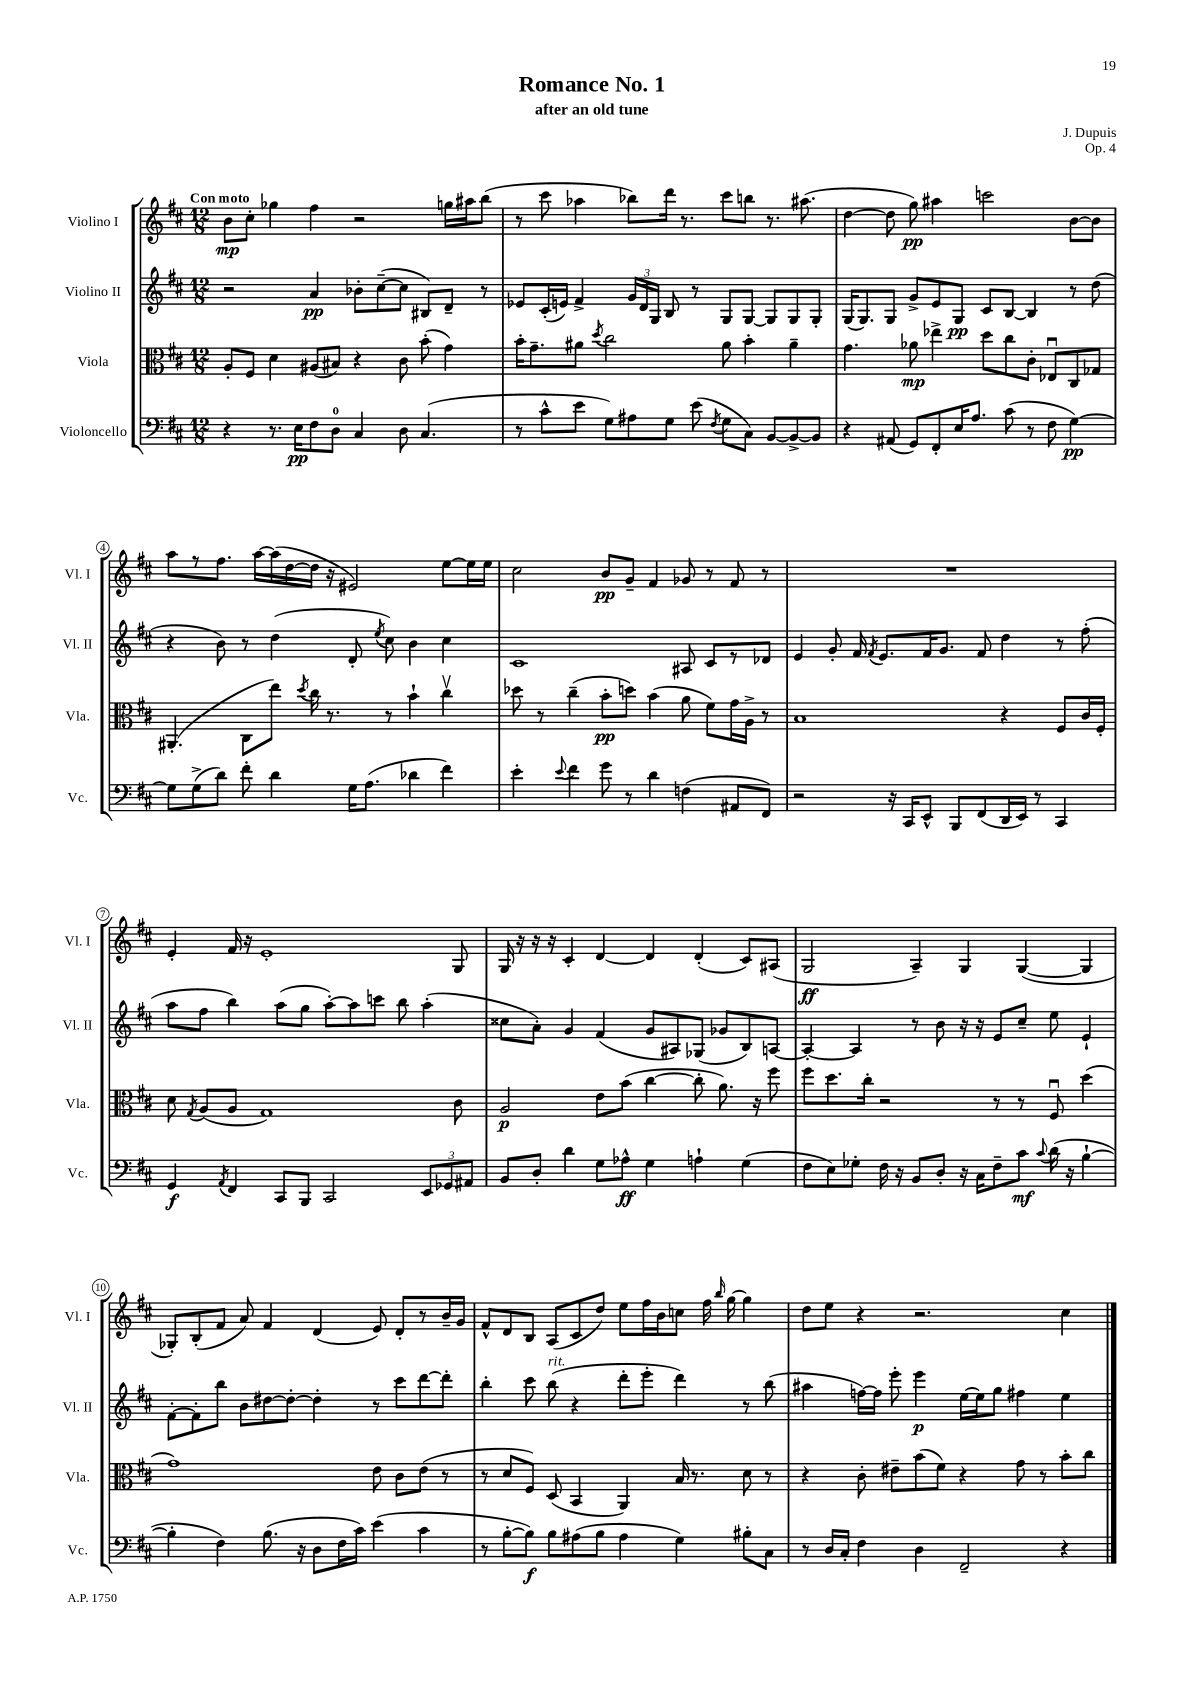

**kern	**kern	**kern	**kern
*staff4	*staff3	*staff2	*staff1
*clefF4	*clefC3	*clefG2	*clefG2
*k[f#c#]	*k[f#c#]	*k[f#c#]	*k[f#c#]
*M12/8	*M12/8	*M12/8	*M12/8
4r	8A'	2r	8b
.	8F#	.	8cc#'
8.r	4d	.	4gg-
16E	.	.	.
8F#	(8A#	4a	4ff#
8D	8B#)	.	.
4C#	4r	8b-'	2r
.	.	([8cc#~	.
8D	8c#	8cc#]	.
(4.C#	(8b'	8B#)	.
.	4g)	8d~	16gg
.	.	.	16aa#
.	.	8r	(8bb
=	=	=	=
8r	16b'	8e-	8r
.	8.g~	.	.
8c#^^	.	(16c#'	8ccc#
.	.	16e)	.
8e	8a#	4f#^	4aa-
.	8qdd	.	.
8G)	2cc#	.	.
8A#	.	24g	8bb-)
.	.	24d	.
.	.	24G	.
8G	.	8B	16ddd
.	.	.	8.r
(8e	.	8r	.
8qF#	.	.	.
8G	8a#	8G	8ccc#
8C#)	4b'	[8G	8bb
[8BB	.	8G]	8.r
8BB^_	4a#~	8G	.
.	.	.	(8.aa#
8BB]	.	8G'	.
=	=	=	=
4r	4.g	(16G	[4dd
.	.	8.G)	.
(8AA#	.	8G	8dd]
8GG)	8a-	8g^	8gg)
8FF#'	4ee-^	8e	4aa#
16E	.	8G	.
8.A	.	.	.
.	8dd	8c#	2ccc
(8c#	8cc#	[8B	.
8r	8c#'	4B]	.
8F#	8E-u	.	.
[4G)	8C#	8r	[8b
.	8G-	(8dd	8b]
=	=	=	=
8G]	(4.AA#'	4r	8aa
(8G^	.	.	8r
8d)	.	8b)	8.ff#
8f#'	8C#	8r	.
.	.	.	[16aa
4d	8ee)	(4dd	(16aa]
.	.	.	[16dd
.	8qdd	.	.
.	16cc#	.	16dd]
.	8.r	.	16r
16G	.	8d'	2e#)
(8.A	.	.	.
.	.	8qee	.
.	8r	8cc#)	.
4d-	4b`	4b	.
4f#)	4cc#v	4cc#	[8ee
.	.	.	16ee]
.	.	.	16ee
=	=	=	=
4e'	8dd-	1c#	2cc#
.	8r	.	.
8qqe	.	.	.
4f#	(4cc#~	.	.
8g	8b'	.	8b
8r	8dd)	.	8g~
4d	(4b	.	4f#
(4F	8a	8A#	8g-
.	8f#)	8c#	8r
8AA#	16g	8r	8f#
.	16A^	.	.
8FF#)	8r	8d-	8r
=	=	=	=
2r	1B	4e	1.r
.	.	8g'	.
.	.	16f#	.
.	.	8qf#	.
.	.	8.e	.
16r	.	.	.
16CC#	.	.	.
8EE^^	.	16f#	.
.	.	8.g	.
8BBB	.	.	.
(8FF#	.	8f#	.
16DD	4r	4dd	.
16EE)	.	.	.
8r	.	.	.
4CC#	8F#	8r	.
.	16c#	(8ff#'	.
.	16F#'	.	.
=	=	=	=
4GG	8d	8aa	4e'
.	8qG	.	.
.	(8A	8ff#	.
8qAA	.	.	.
4FF#	8A	4bb)	16f#
.	.	.	16r
.	1G)	.	1e'
8CC#	.	(8aa	.
8BBB	.	8gg	.
2CC#	.	[8aa')	.
.	.	8aa]	.
.	.	8ccc	.
.	.	8bb	.
12EE	.	(4aa'	.
12GG-	.	.	.
.	8c#	.	8G
12AA#	.	.	.
=	=	=	=
8BB	2A	8cc##	16G
.	.	.	16r
8D'	.	8a')	16r
.	.	.	16r
4d	.	4g	4c#'
8G	8e	(4f#	[4d
8A-^^	(8b	.	.
4G	[4cc#	8g	4d]
.	.	8A#)	.
4A`	8cc#']	(8G-	(4d'
.	8.a)	8g-	.
(4G	.	8B)	8c#)
.	16r	.	.
.	8ff#	[8A	(8A#
=	=	=	=
8F#	8ff#	4A'_	2G
8E)	8.dd	.	.
8G-'	.	4A]	.
.	16cc#'	.	.
16F#	2r	.	.
16r	.	.	.
8BB	.	8r	4A~)
8D'	.	8b	.
16r	.	16r	4G
16C#	.	16r	.
8F#~	8r	8e	.
8c#	8r	8cc#~	([4G
8qqc#	.	.	.
(16d	8F#u	8ee	.
16r	.	.	.
[4B`	(4dd	4e`	4G]
=	=	=	=
4B']	1g)	[8f#'	8G-')
.	.	8f#']	(8B'
4F#)	.	8bb	8f#
.	.	8b	8a)
(8.B	.	[8dd#	4f#
.	.	8dd#'_	.
16r	.	.	.
8D	.	4dd#']	(4d
16F#	.	.	.
16c#)	.	.	.
(4e	8e	8r	8e)
.	8c#	8ccc#	8d'
4c#	(8e	[8ddd	8r
.	8r	8ddd']	16b~
.	.	.	16g
=	=	=	=
8r	8r	4bb'	8f#^^
[8B'	8d	.	8d
8B])	8F#)	8ccc#	8B
8B	(8D	(8bb	(8A
(8A#	4BB	4r	8c#
8B	.	.	8dd)
4A#	4AA)	8ddd'	8ee
.	.	8eee'	16ff#
.	.	.	16b
4G)	16B	4ddd)	8cc
.	8.r	.	.
.	.	.	16ff#
.	.	.	16qqbb
.	.	.	[16gg
8B#'	8d	8r	4gg]
8C#	8r	(8bb	.
=	=	=	=
8r	4r	4aa#	8dd
16D	.	.	8ee
16C#'	.	.	.
4F#	8c#'	[16ff)	4r
.	.	16ff]	.
.	8e#~	8eee'	.
4D	(8b	4eee	2.r
.	8f#)	.	.
2FF#~	4r	[16ee	.
.	.	16ee]	.
.	.	8gg	.
.	8g	4ff#	.
.	8r	.	.
4r	8b'	4ee	4cc#
.	8cc#	.	.
==	==	==	==
*-	*-	*-	*-
